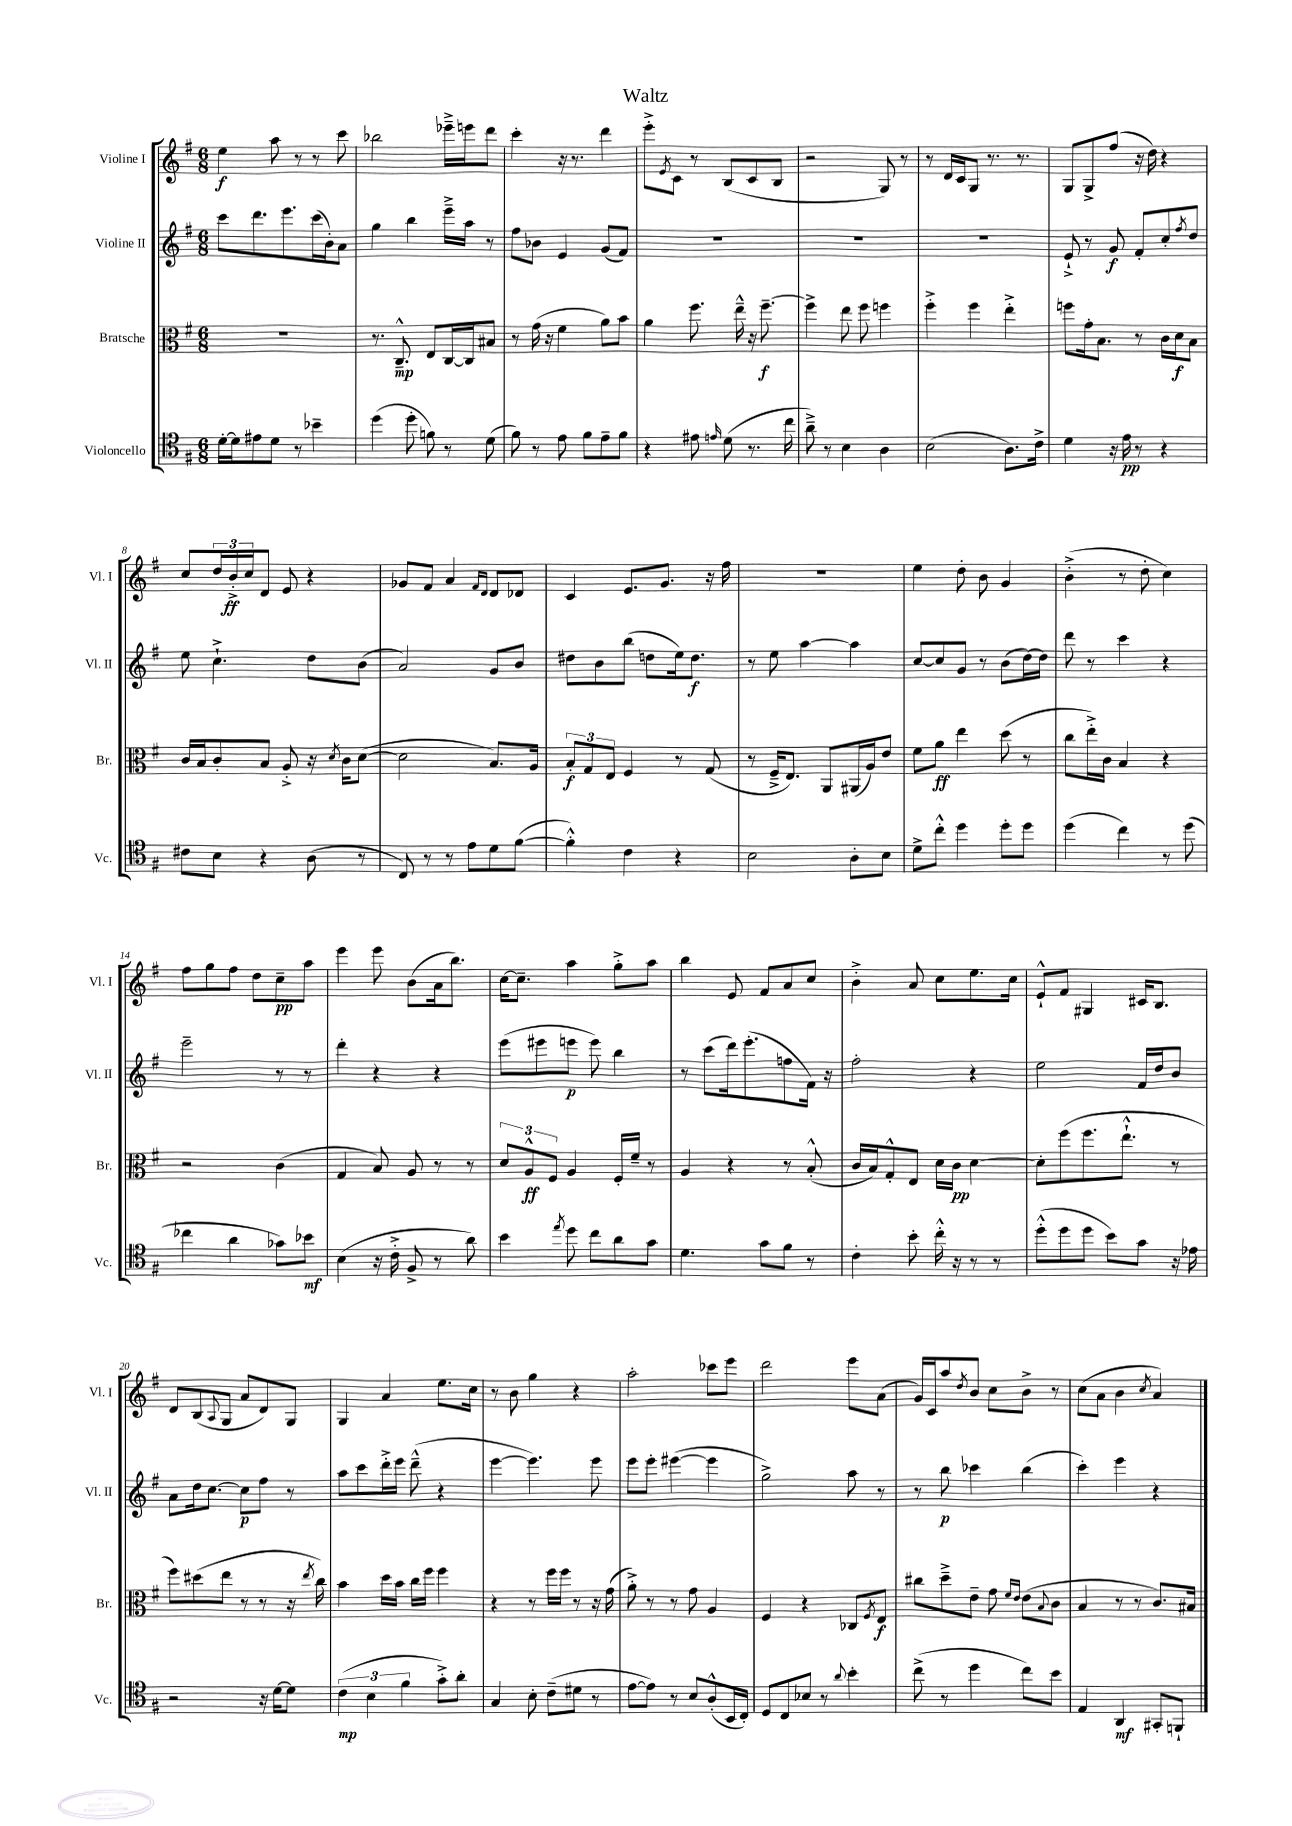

**kern	**kern	**kern	**kern
*staff4	*staff3	*staff2	*staff1
*clefC4	*clefC3	*clefG2	*clefG2
*k[f#]	*k[f#]	*k[f#]	*k[f#]
*M6/8	*M6/8	*M6/8	*M6/8
[16d'\LL	2.r	8ccc\L	4ee\
16d\]J	.	.	.
8e#\	.	8.ddd\	.
8d\J	.	.	8aa\
.	.	8.eee\	.
8r	.	.	8r
4b-~\	.	(16ccc\L	8r
.	.	16b'\J)	.
.	.	8a\J	8ccc\
=	=	=	=
(4dd\	8.r	4gg\	2bb-\
.	8.C~^^/	.	.
8dd'\	.	4bb\	.
8f\)	8E/L	.	.
8r	[16C/L	16eee~^\LL	16eee-~^\LL
.	16C/]J	16aa\JJ	16eee\J
(8d\	8B#/J	8r	8ddd\J
=	=	=	=
8f#\)	8r	8ff#\L	4ccc'\
8r	(16g\	8b-\J	.
.	16r	.	.
8e\	4f#\	4e/	16r
.	.	.	8.r
8f#\L	.	.	.
8e~\	8a\L)	(8g/L	4ddd\
8f#\J	8b\J	8f#/J)	.
=	=	=	=
4r	4a\	2.r	8eee'^\L
.	.	.	8qe/
.	.	.	8c\J
8e#\	8.ff#\	.	8r
16qqe/	.	.	.
(8d\	.	.	(8B/L
.	16ee~^^\	.	.
8.r	16r	.	8c/
.	[8.ff#~\	.	.
.	.	.	8B/J
16cc\	.	.	.
=	=	=	=
8a~^\)	4ff#^\]	2.r	2r
8r	.	.	.
4B\	8ee\	.	.
.	8ff#\	.	.
4A\	4ff\	.	8G/)
.	.	.	8r
=	=	=	=
(2B\	4ff#'^\	2.r	8r
.	.	.	16d/LL
.	.	.	16c/J
.	4ff#\	.	8G/J
.	.	.	8.r
8.A\L)	4ee'^\	.	.
.	.	.	8.r
16c^\Jk	.	.	.
=	=	=	=
4d\	8ff\L	8e`^/	8G/L
.	16g'\k	8r	8G^/
.	8.B\J	.	.
16r	.	8g/	(8ff#/J
16e\	.	.	.
8r	8r	8f#'/L	16r
.	.	.	16dd\)
4r	16c\LL	8cc'/	4r
.	16d\J	.	.
.	.	8qff#/	.
.	8B\J	8dd/J	.
=	=	=	=
8c#\L	16c/LL	8ee\	8cc/L
.	16B/J	.	.
8B\J	8c'/	4.cc`^\	24dd/L
.	.	.	24b'^/
.	.	.	24cc/J
4r	8B/J	.	8d/J
.	8A'^/	.	8e/
(8A\	16r	8dd\L	4r
.	8qd/	.	.
.	16c\LK	.	.
8r	([8d\J	(8b\J	.
=	=	=	=
8C/)	2d\]	2a/)	8g-/L
8r	.	.	8f#/J
8r	.	.	4a/
8e\L	.	.	.
.	.	.	16qqf#/LL
.	.	.	16qqd/JJ
8d\	8.B/L)	8g/L	8d/L
([8f#\J	.	8b/J	8d-/J
.	16A/Jk	.	.
=	=	=	=
4f#'^^\])	12B'/L	8dd#\L	4c/
.	12G/	.	.
.	.	8b\	.
.	12E/J	.	.
4c\	4F#/	(8bb\J	8.e/L
.	.	8dd\L	.
.	.	.	8.g/J
4r	8r	16ee\k)	.
.	.	8.dd\J	.
.	(8G/	.	16r
.	.	.	16ff#\
=	=	=	=
2B\	8r	8r	2.r
.	16F#~^/LK	8ee\	.
.	8.E/J)	.	.
.	.	[4aa\	.
.	8AA/L	.	.
8A'\L	(16AA#/L	4aa\]	.
.	16A/J)	.	.
8B\J	8e/J	.	.
=	=	=	=
8d^\L	8f#\L	[8cc/L	4ee\
8cc'^^\J	8a\J	8cc/]	.
4dd\	4ee\	8g/J	8dd'\
.	.	8r	8b\
8dd'\L	(8dd\	(8b\L	4g/
8dd\J	8r	[16dd\L)	.
.	.	16dd\]JJ	.
=	=	=	=
(4dd\	8cc\L	8ddd\	(4b'^\
.	16ee'^\L)	8r	.
.	16c\JJ	.	.
4cc\)	4B/	4ccc\	8r
.	.	.	8dd'\
8r	4r	4r	4cc\)
(8dd\	.	.	.
=	=	=	=
4cc-\	2r	2eee~\	8ff#\L
.	.	.	8gg\
4a\	.	.	8ff#\J
.	.	.	8dd\L
8g-\L)	(4c\	8r	8cc~\
8b-\J	.	8r	8aa\J
=	=	=	=
(4B\	4G/	4ddd'\	4eee\
16r	8B/)	4r	8eee\
16c'^\	.	.	.
8F#^/	8A/	.	(8b\L
8r	8r	4r	16a\k
.	.	.	8.bb\J)
8a\)	8r	.	.
=	=	=	=
4b\	12d/L	(8eee\L	[16cc\LK
.	.	.	8.cc~\]J
.	12A^^/	.	.
.	.	8eee#\	.
.	12F#/J	.	.
8qee/	.	.	.
8dd\	4A/	8eee\J	4aa\
8cc\L	.	8eee\)	.
8a\	16F#'/LL	4bb\	8gg'^\L
.	16f#~/JJ	.	.
8g\J	8r	.	8aa\J
=	=	=	=
4.d\	4A/	8r	4bb\
.	.	(8ccc\L	.
.	4r	16ddd\k)	8e/
.	.	(8.eee'\	.
8g\L	.	.	8f#/L
8f#\J	8r	8ff\	8a/
8r	(8B'^^/	16f#\Jk)	8cc/J
.	.	16r	.
=	=	=	=
4c'\	16c/LL	2ff#'\	4b'^\
.	16B/J)	.	.
.	8G'^^/	.	.
8b'\	8E/J	.	8a/
16cc'^^\	16d\LL	.	8cc\L
16r	16c\JJ	.	.
8r	[4d\	4r	8.ee\
8r	.	.	.
.	.	.	16cc\Jk
=	=	=	=
(8dd'^^\L	8d'\]L	2ee\	8e`^^/L
8dd\	(8ff#\	.	8f#/J
8dd\J	8.ff#\	.	4G#/
8b\L)	.	.	.
.	8.ee`^^\J	.	.
8g\J	.	16f#/LL	16c#/LK
.	.	16dd/J	8.B/J
16r	8r	8b/J	.
16e-\	.	.	.
=	=	=	=
2r	8ff#\L)	8a\L	8d/L
.	(8dd#\	16dd\k	(8B/
.	.	[8.cc\J	.
.	.	.	8qqA/
.	8ee\J	.	8G/J
.	8r	8cc\]L	8a/L
16r	8r	8ff#\J	8d/)
[16d\LK	.	.	.
8d\]J	16r	8r	8G/J
.	8qee/	.	.
.	16cc\)	.	.
=	=	=	=
(6c\	4b\	8aa\L	4G/
.	.	8ccc\	.
6B\	.	.	.
.	16dd\LL	16ddd'^\L	4a/
.	16b\JJ	16eee\JJ	.
6f#\	.	.	.
.	16cc\LL	(8ddd~^^\	.
.	16ff#\JJ	.	.
8g'^\L)	4ff#\	4r	8.ee\L
8a'\J	.	.	.
.	.	.	16cc\Jk
=	=	=	=
4G/	4r	[4eee\	8r
.	.	.	8b\
8B'\	8r	4.eee\])	4gg\
(8c~\L	16ff#\LL	.	.
.	16ff#\JJ	.	.
8d#\J	8r	.	4r
8r	16r	8eee\	.
.	(16g\	.	.
=	=	=	=
[8e\L	8a'^\)	8eee\L	2aa'\
8e\]J)	8r	8eee'\J	.
8r	8r	([4eee#\	.
8B/L	8g\	.	.
(8A'^^/	4A/	4eee#\]	8ccc-\L
16BB/L	.	.	8eee\J
16C'/JJ)	.	.	.
=	=	=	=
8D/L	4F#/	2gg^\)	2ddd\
8C/	.	.	.
8B-/J	4r	.	.
8r	.	.	.
8qqa/	.	.	.
4b'\	8C-/L	8aa\	8eee\L
.	8qF#/	.	.
.	8E/J	8r	(8a\J
=	=	=	=
(8cc^\	8cc#\L	8r	16g/LL)
.	.	.	16c/J
8r	8dd~^\	8bb\	8aa/
.	.	.	8qdd/
4dd\	8e~\J	4ccc-\	8b/J
.	8g\	.	8cc\L
.	16qqf#/LL	.	.
.	16qqe/JJ	.	.
8cc\L)	(8e\L	(4bb\	8b^\J
.	8qqB/	.	.
8b\J	8c\J	.	8r
=	=	=	=
4E/	4B/	4ccc'\)	(8cc\L
.	.	.	8a\J
4AA/	8r	4eee\	4b\
.	8r	.	.
.	.	.	8qcc/
8GG#'/L	8.c/L)	4r	4a/)
8FF`/J	.	.	.
.	16B#/Jk	.	.
==	==	==	==
*-	*-	*-	*-
